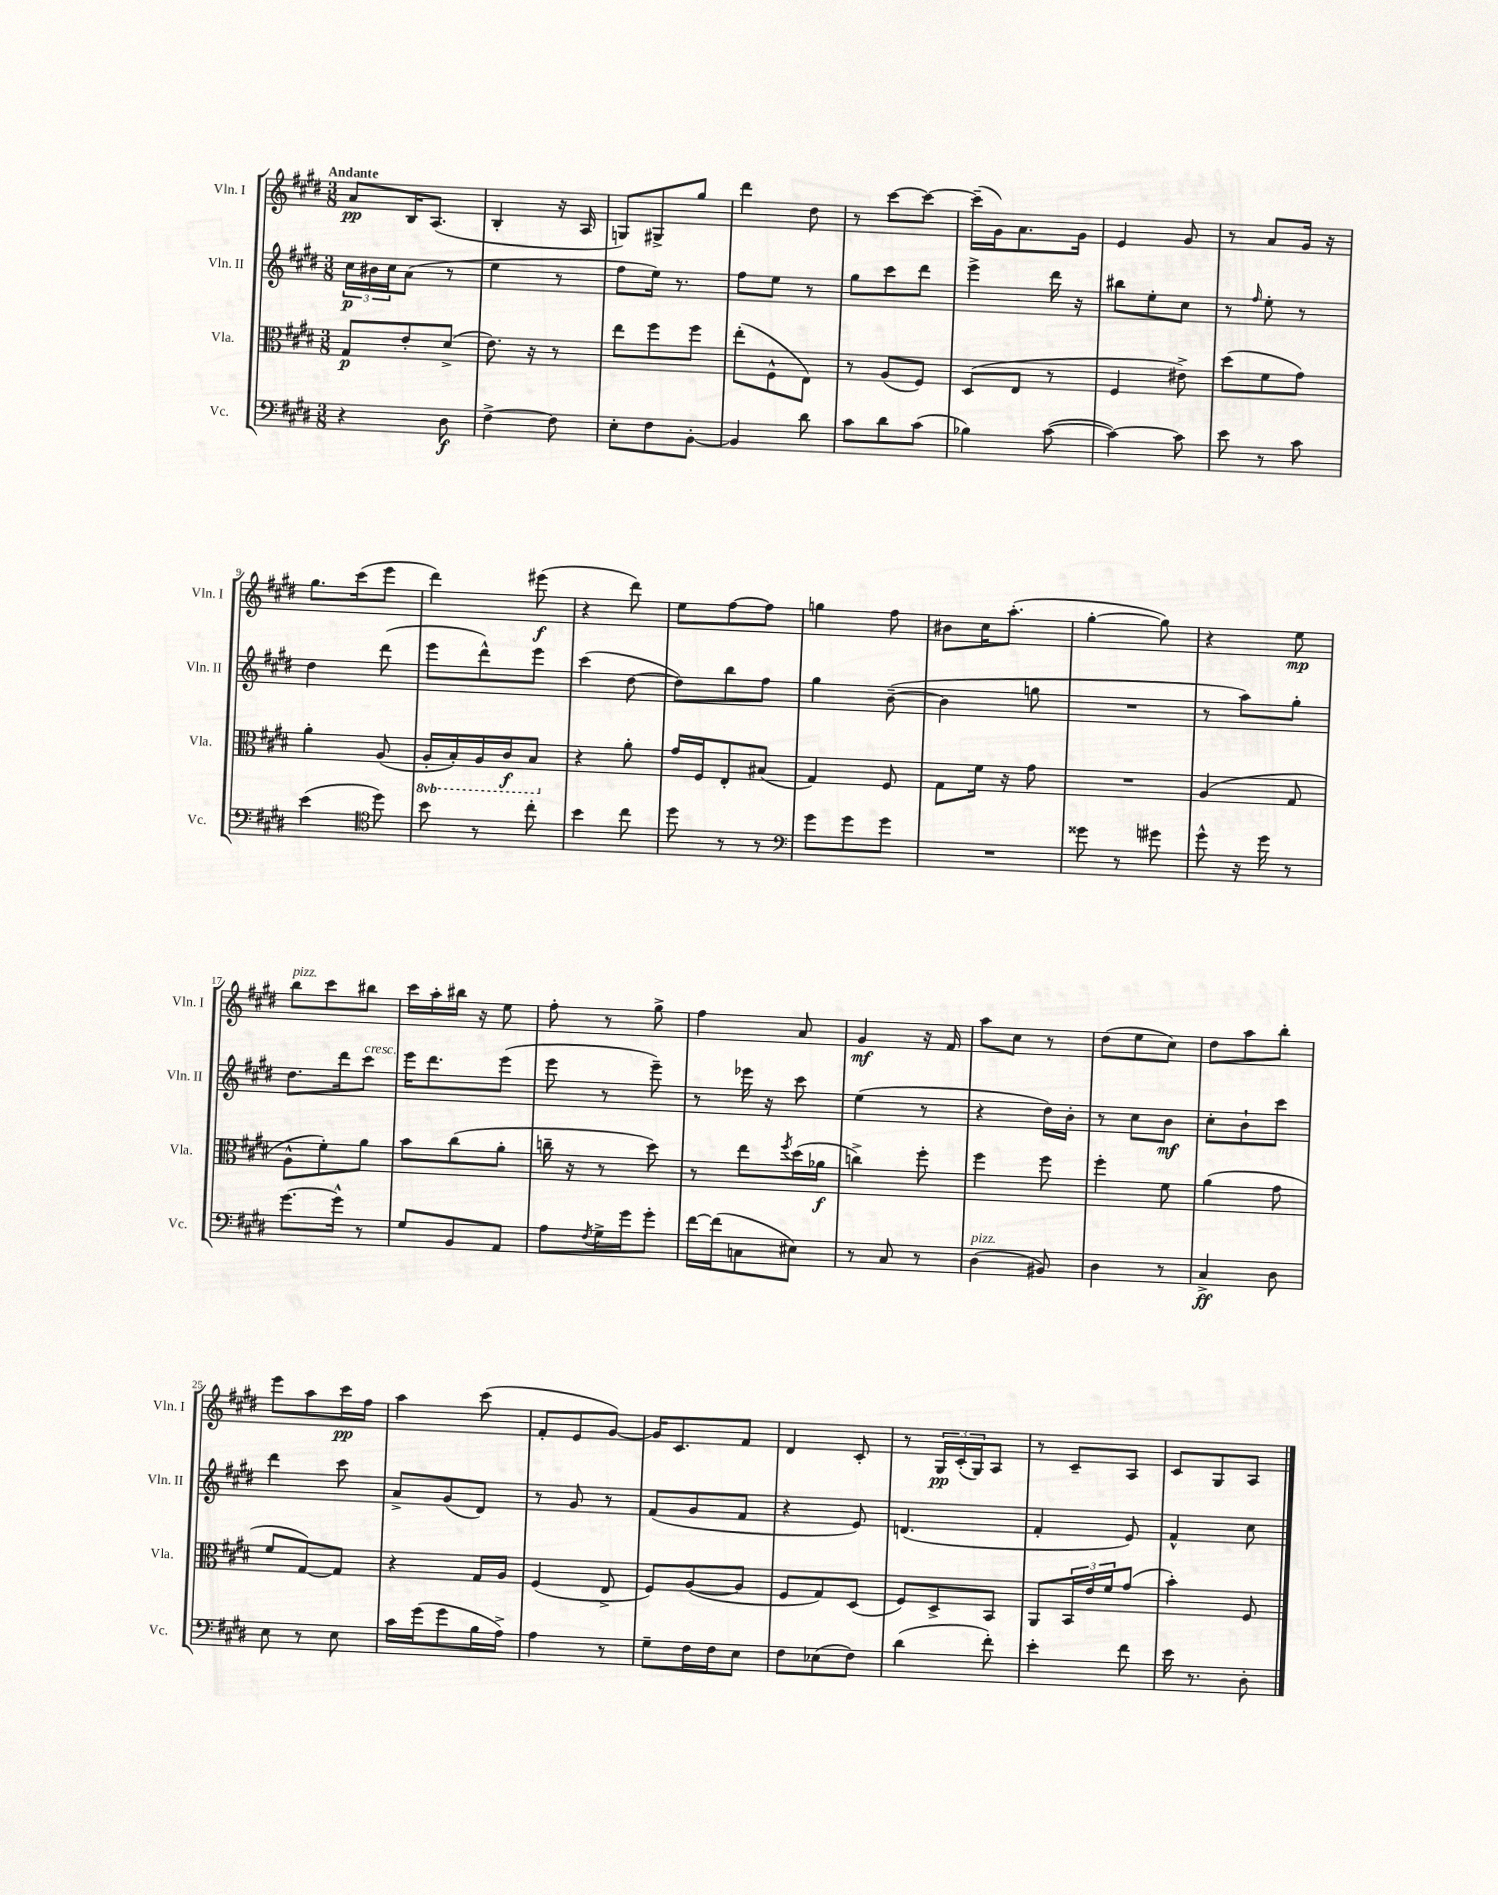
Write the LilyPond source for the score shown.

<<
\new StaffGroup <<
\new Staff = "s0" \with { instrumentName = "Vln. I" shortInstrumentName = "Vln. I" } {
    \clef treble \key e \major \numericTimeSignature \time 3/8 \tempo "Andante"
    a'8\pp b16 a8.( |
    b4-. r16 a16 |
    g8) gis8-> gis''8 |
    dis'''4 dis''8 |
    r8 cis'''8~ cis'''8~ |
    cis'''16--( gis'16) a'8. gis'16 |
    e'4 gis'8 |
    r8 a'8 gis'16 r16 |
    gis''8. cis'''16( e'''8 |
    dis'''4) eis'''8\f( |
    r4 dis'''8) |
    e''8 fis''8~ fis''8 |
    g''4 fis''8 |
    bis'8 cis''16 a''8.-.( |
    gis''4~-. gis''8) |
    r4 e''8\mp |
    b''8^\markup { \italic "pizz." } cis'''8 bis''8 |
    cis'''16 a''16-. bis''16 r16 e''8 |
    fis''8-. r8 gis''8-> |
    fis''4 a'8 |
    gis'4\mf r16 fis'16 |
    a''8 cis''8 r8 |
    dis''8( e''8 cis''8) |
    dis''8 a''8 b''8-. |
    e'''8 a''8 cis'''16\pp fis''16 |
    a''4 cis'''8( |
    fis'8-. e'8 gis'8~) |
    gis'16 cis'8. fis'8 |
    dis'4 cis'8-. |
    r8 \tuplet 3/2 { gis16\pp cis'16-.( gis16) } a8 |
    r8 cis'8-- a8 |
    cis'8 gis8 a8 \bar "|." |
}
\new Staff = "s1" \with { instrumentName = "Vln. II" shortInstrumentName = "Vln. II" } {
    \clef treble \key e \major \numericTimeSignature \time 3/8
    \tuplet 3/2 { cis''16\p bis'16 cis''16 } a'8( r8 |
    e''4 r8 |
    fis''8 e''16) r8. |
    fis''8 e''8 r8 |
    gis''8 cis'''8 dis'''8 |
    e'''4-> dis'''16 r16 |
    bis''8 e''8-. cis''8 |
    r8 \grace { fis''16 } e''8-. r8 |
    dis''4 dis'''8( |
    e'''8 dis'''8-^) e'''8 |
    cis'''4( dis''8~ |
    dis''8) b''8 fis''8 |
    gis''4 b'8~--( |
    b'4 g''8 |
    R4. |
    r8 a''8) gis''8-. |
    dis''8. dis'''16 cis'''8^\markup { \italic "cresc." } |
    e'''16 dis'''8. e'''8( |
    e'''8 r8 e'''8--) |
    r8 ees'''16 r16 cis'''8 |
    e''4( r8 |
    r4 dis''16) b'16-. |
    r8 cis''8 b'8\mf |
    cis''8-. b'8-! cis'''8 |
    dis'''4 cis'''8 |
    a'8-> gis'8( dis'8) |
    r8 gis'8 r8 |
    fis'8( gis'8 fis'8 |
    r4 e'8) |
    d'4.( |
    fis'4-. e'8) |
    fis'4-^ cis''8 \bar "|." |
}
\new Staff = "s2" \with { instrumentName = "Vla." shortInstrumentName = "Vla." } {
    \clef alto \key e \major \numericTimeSignature \time 3/8 \set Staff.ottavationMarkups = #ottavation-simple-ordinals
    gis8\p e'8-. dis'8->( |
    e'8.) r16 r8 |
    e''8 fis''8 fis''8 |
    e''8-.( fis8-^ e8) |
    r8 a8( fis8) |
    dis8( e8 r8 |
    fis4 eis'8->) |
    dis''8( fis'8 gis'8) |
    a'4-. a8( |
    \ottava #-1 a,16-. b,16-.) a,16 cis16\f b,8 \ottava #0 |
    r4 a'8-. |
    gis'16 fis16 e8-. bis8( |
    gis4) fis8 |
    gis8 fis'16 r16 gis'8 |
    R4. |
    a4( gis8 |
    a8-^ fis'8-.) a'8 |
    b'8 cis''8( a'8-. |
    c''16-- r16 r8 dis''8) |
    r8 e''8 \acciaccatura { fis''8 } dis''16( aes'16\f |
    c''4->) fis''8-. |
    fis''4 fis''8 |
    fis''4-. fis'8 |
    a'4( gis'8 |
    fis'8 gis8~) gis8 |
    r4 gis16 a16 |
    fis4( e8-> |
    fis8) a8~( a8 |
    fis8 gis8) dis8( |
    fis8) dis8-> b,8 |
    a,8 \tuplet 3/2 { b,16 e'16 fis'16 } gis'8( |
    b'4-.) fis8 \bar "|." |
}
\new Staff = "s3" \with { instrumentName = "Vc." shortInstrumentName = "Vc." } {
    \clef bass \key e \major \numericTimeSignature \time 3/8
    r4 dis8\f |
    fis4~-> fis8 |
    e8-. fis8 b,8~-. |
    b,4 dis'8 |
    cis'8 dis'8 cis'8( |
    bes4) cis'8~( |
    cis'4~) cis'8 |
    e'8 r8 cis'8 |
    e'4( \clef tenor dis''8) |
    b'8 r8 cis''8-. |
    b'4 cis''8 |
    dis''8 r8 r8 |
    \clef bass gis'8 gis'8 gis'8 |
    R4. |
    gisis'8 r8 gis'8 |
    gis'8-^ r16 gis'16 r8 |
    gis'8.~ gis'16-^ r8 |
    gis8 b,8 a,8 |
    a8 \acciaccatura { fis8 } gis16-> gis'16 gis'8-. |
    fis'16~ fis'16( c8 eis8) |
    r8 cis8 r8 |
    dis4^\markup { \italic "pizz." }( bis,8) |
    dis4 r8 |
    cis4->\ff dis8 |
    e8 r8 e8 |
    cis'16 gis'16( gis'8 b16 a16->) |
    a4 r8 |
    gis8-- fis16 fis16 e8 |
    fis8 ees8( fis8) |
    dis'4( fis'8-.) |
    e'4-. fis'8 |
    e'16 r8. dis8-. \bar "|." |
}
>>
>>
